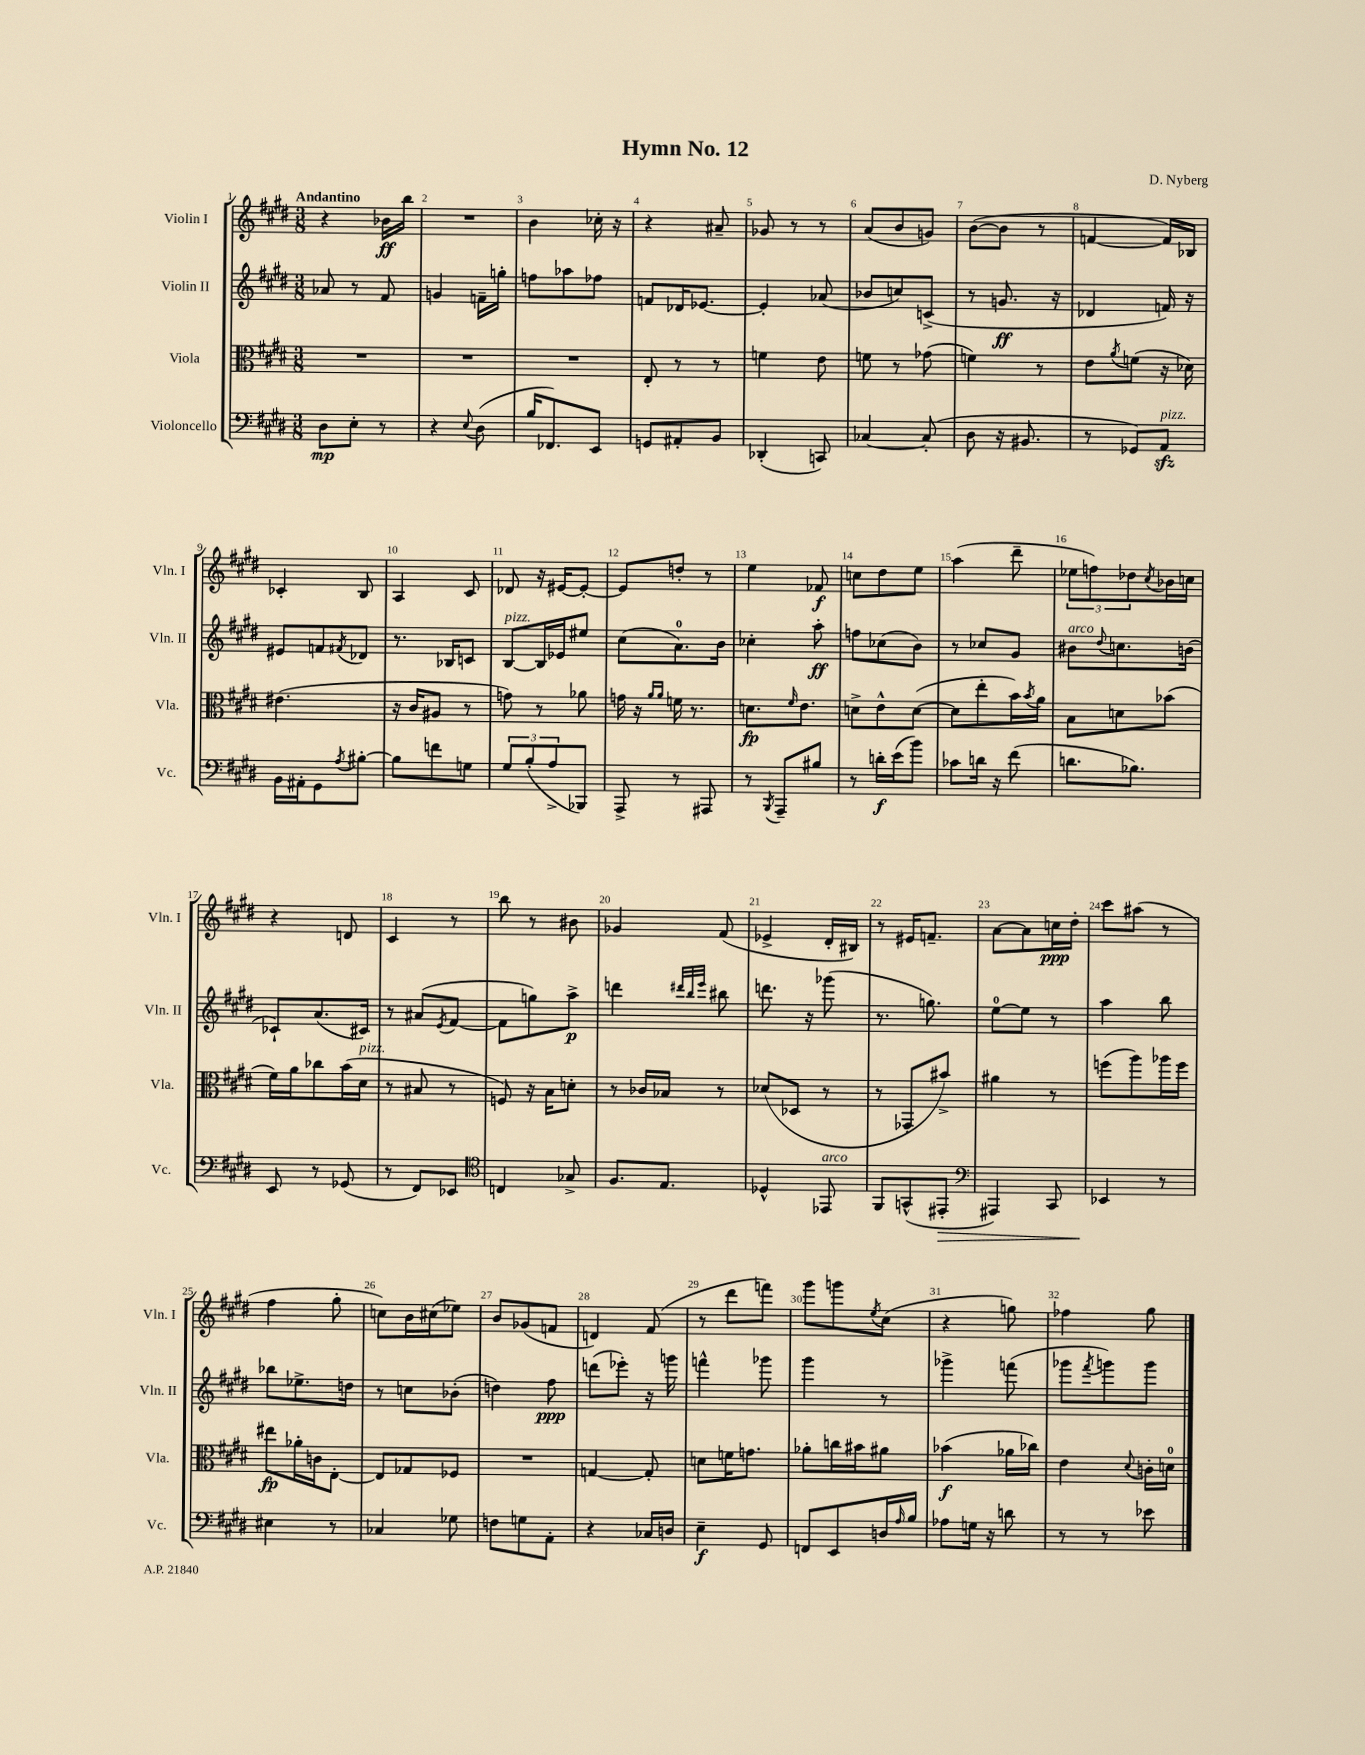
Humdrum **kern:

**kern	**kern	**kern	**kern
*staff4	*staff3	*staff2	*staff1
*clefF4	*clefC3	*clefG2	*clefG2
*k[f#c#g#d#]	*k[f#c#g#d#]	*k[f#c#g#d#]	*k[f#c#g#d#]
*M3/8	*M3/8	*M3/8	*M3/8
8D#\L	4.r	8a-/	4r
8E'\J	.	8r	.
8r	.	8f#/	16b-\LL
.	.	.	16bb\JJ
=	=	=	=
4r	4.r	4g/	4.r
8qqE/	.	.	.
(8D#\	.	16f~\LL	.
.	.	16gg'\JJ	.
=	=	=	=
16B/LK	4.r	8ff\L	4b\
8.FF-/)	.	.	.
.	.	8aa-\	.
8EE/J	.	8ff-\J	16cc-'\
.	.	.	16r
=	=	=	=
8GG/L	8E'/	8f/L	4r
8AA#'/	8r	16d-/K	.
.	.	[8.e-/J	.
8BB/J	8r	.	8a#~/
=	=	=	=
(4DD-'/	4f\	4e-'/]	8g-/
.	.	.	8r
8CC/)	8e\	(8a-/	8r
=	=	=	=
[4C-/	8f\	8b-/L	(8a/L
.	8r	8cc/)	8b/
(8C-'/]	(8g-\	(8c^/J	8g/J)
=	=	=	=
8D#\	4f\)	8r	([8b\L
16r	.	8.g/	8b\]J
8.BB#/	.	.	.
.	8r	.	8r
.	.	16r	.
=	=	=	=
8r	8e\L	4d-/	[4f/
.	8qa/	.	.
8GG-/L)	(8f\J	.	.
8AA/J	16r	16f/)	16f/]LL)
.	16d-\)	16r	16B-/JJ
=	=	=	=
16BB\LL	(4.e#\	8e#/L	4c-'/
16AA#'\J	.	.	.
8GG#\	.	8f/	.
8qA/	.	8qf#/	.
[8B#'\J	.	8d-/J	8B/
=	=	=	=
8B#\]L	16r	8.r	4A/
.	16c#/LK	.	.
8f\	8A#/J	.	.
.	.	16B-/LK	.
8G\J	8r	8c/J	8c#/
=	=	=	=
12G#/L	8g\)	[8B/L	8d-/
(12B'/	.	.	.
.	8r	16B/]L	16r
12A^/	.	.	.
.	.	16e-/J	[16e#/LK
8BBB-/J)	8a-\	8ee#/J	8e#'/_J
=	=	=	=
8AAA^/	16g\	(8cc#\L	8e#/]L
.	16r	.	.
.	16qqa/LL	.	.
.	16qqa/JJ	.	.
8r	16f\	8.a\)	8dd'/J
.	8.r	.	.
8AAA#/	.	.	8r
.	.	16b\Jk	.
=	=	=	=
8r	8.d\L	4cc-'\	4ee\
8qBBB/	.	.	.
8AAA~/L	.	.	.
.	16qqf#/	.	.
.	8.e\J	.	.
8B#/J	.	8aa'\	8f-/
=	=	=	=
8r	8d^\L	8ff\L	8cc\L
16d'\LL	8e^^\	(8cc-\	8dd#\
(16e\J	.	.	.
8b\J)	([8d\J	8b\J)	8ee\J
=	=	=	=
8c-\L	8d\]L	8r	(4aa\
16d\Jk	8ee'\	8cc-/L	.
16r	.	.	.
(8f#\	16b\L)	8g#/J	8ddd#~\
.	8qb/	.	.
.	16a\JJ	.	.
=	=	=	=
8.d\L	8B\L	8b#\L	12ee-\L
.	.	.	12ff\)
.	.	8qqdd#/	.
.	8d\	8.cc\	.
.	.	.	12dd-\
8.B-\J)	.	.	.
.	.	.	8qcc#/
.	(8b-\J	.	16b-\L
.	.	(16b\Jk	16cc\JJ
=	=	=	=
8EE/	16f#\LL)	8c-`/L)	4r
.	16a\J	.	.
8r	8cc-\	(8.a/	.
(8GG-/	(16b\L	.	8d/
.	16d#\JJ	16c#/Jk)	.
=	=	=	=
8r	8r	8r	4c#/
8FF#/L)	8B#/	(8a#/L	.
.	.	8qe/	.
8EE-/J	8r	[8f#/J	8r
=	=	=	=
*clefC4	*	*	*
4C/	8F/)	8f#\]L	8bb\
.	16r	8gg\)	8r
.	16B\LK	.	.
8G-^/	8d'\J	8aa^\J	8b#\
=	=	=	=
8.F#/L	8r	4ddd\	4g-/
.	16c-/LL	.	.
8.E/J	16B-/JJ	.	.
.	.	32qqddd#/LLL	.
.	.	32qqbb/	.
.	.	32qqeee/JJJ	.
.	8r	8bb#\	(8f#/
=	=	=	=
4D-^^/	(8d-/L	8.ddd\	4e-^/
.	8D-/J	.	.
.	.	16r	.
8EE-/	8r	(8ggg-\	16d#'/LL
.	.	.	16B#/JJ)
=	=	=	=
8FF#/L	8r	8.r	8r
(8GG^^/	8GG-'/L	.	16e#/LK
.	.	8.gg\)	8.f~/J
8EE#'/J	8b#^/J)	.	.
=	=	=	=
*clefF4	*	*	*
4AAA#/)	4a#\	[8ee\L	[8a\L
.	.	8ee\]J	8a\]
8CC#/	8r	8r	16cc\L
.	.	.	16dd#'\JJ
=	=	=	=
4EE-/	(8ff\L	4aa\	8ccc#\L
.	8aa\)	.	(8aa#\J
8r	16aa-\L	8bb\	8r
.	16ff\JJ	.	.
=	=	=	=
4E#\	8ee#\L	8bb-\L	4ff#\
.	16a-'\L	8.ee-^\	.
.	16c\J	.	.
8r	[8E'\J	.	8gg#'\
.	.	16dd\Jk	.
=	=	=	=
4C-/	8E/]L	8r	8cc\L)
.	8G-/	8cc\L	16b\L
.	.	.	(16cc#\J
8G-\	8F-/J	(8b-'\J	8ee-\J)
=	=	=	=
8F\L	4.r	4dd\)	8b/L
8G\	.	.	(8g-/
8AA'\J	.	8ff#\	8f/J
=	=	=	=
4r	[4G/	(8ddd\L	4d/)
.	.	8eee-'\J)	.
16C-/LL	8G'/]	16r	(8f#/
16D/JJ	.	16ggg\	.
=	=	=	=
4E~\	8d\L	4fff^^\	8r
.	16f\K	.	8ddd#\L
.	8.g\J	.	.
8GG#/	.	8ggg-\	8fff\J)
=	=	=	=
8FF/L	8a-'\L	4ggg#\	8ggg#\L
8EE/	16cc\L	.	8ggg\
.	16b#\J	.	.
.	.	.	8qee/
16D/L	8a#\J	8r	(8cc#\J
16qqA/	.	.	.
16B/JJ	.	.	.
=	=	=	=
8A-\L	(4b-\	4ggg-^\	4r
16G\Jk	.	.	.
16r	.	.	.
8d\	16a-\LL	(8fff\	8gg\)
.	16cc-\JJ)	.	.
=	=	=	=
8r	4e\	8ggg-\L	4ff-\
.	.	8qfff#/	.
8r	.	8ggg\)	.
.	8qqd#/	.	.
8e-\	16c'\LL	8ggg\J	8gg#\
.	16d\JJ	.	.
==	==	==	==
*-	*-	*-	*-
